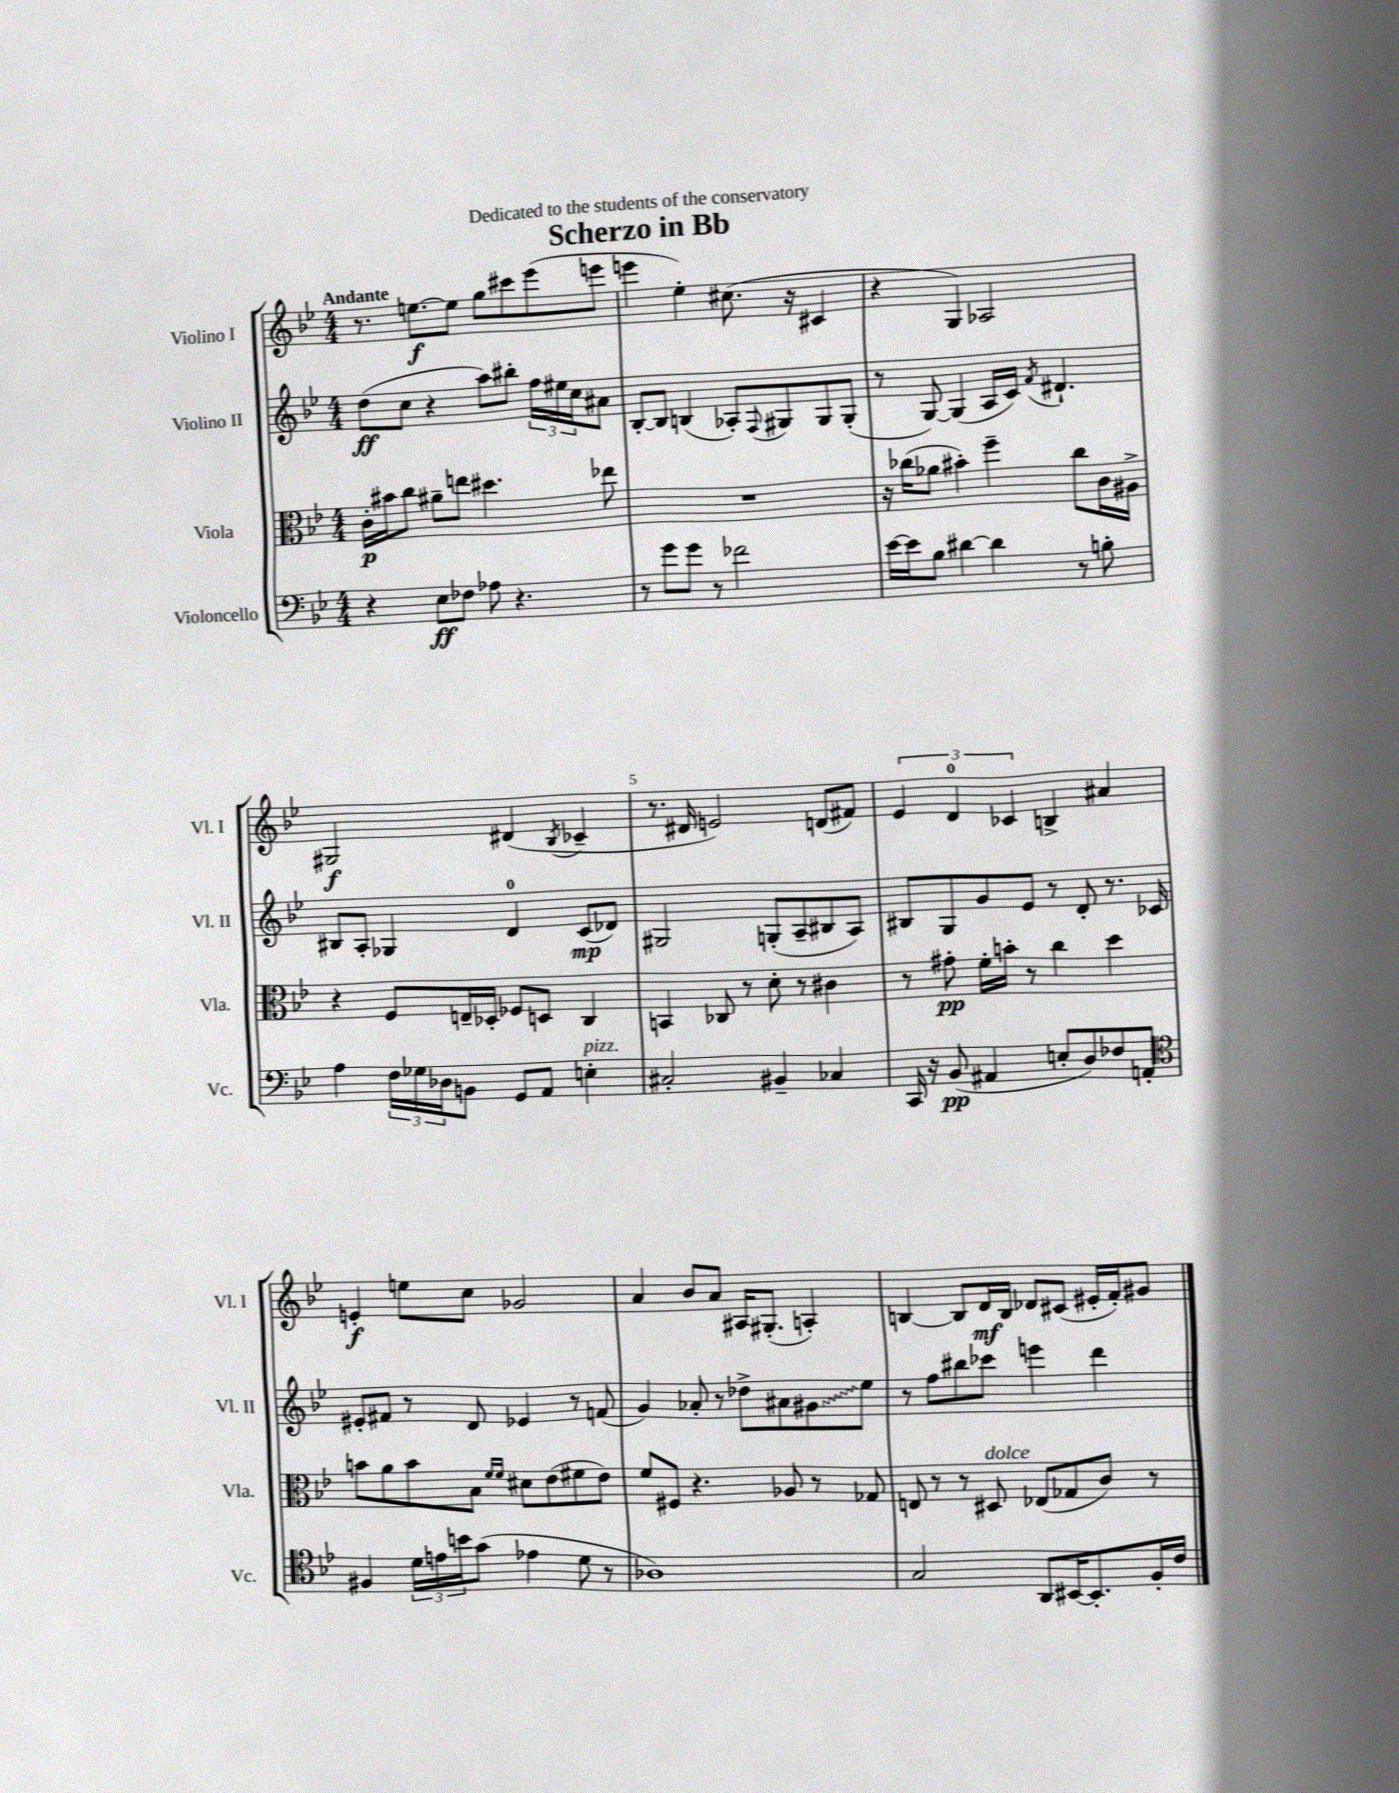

**kern	**kern	**kern	**kern
*staff4	*staff3	*staff2	*staff1
*clefF4	*clefC3	*clefG2	*clefG2
*k[b-e-]	*k[b-e-]	*k[b-e-]	*k[b-e-]
*M4/4	*M4/4	*M4/4	*M4/4
4r	16c'	(8dd	8.r
.	16b#	.	.
.	8cc	8cc	.
.	.	.	[8.ee
8E-	8a#~	4r	.
8F-	8ee	.	8ee]
8A-	4.dd#	8aa)	8gg
4.r	.	8bb#'	8ccc#
.	.	24ff	(8eee-
.	.	24ee#	.
.	.	24cc	.
.	8ee-	8a#	8eee
=	=	=	=
8r	1r	[8B-'	4eee
8g	.	8B-]	.
8g	.	(4B	4ee-')
8r	.	.	.
2f-	.	8A-')	(8.cc#
.	.	8qqF	.
.	.	8G#	.
.	.	.	16r
.	.	8G#	4c#
.	.	(8G#'	.
=	=	=	=
[16e-	16r	8r	4r
16e-]	(16cc-	.	.
8B-	8a-	[8G)	.
[4d#	4b#')	(4G]	4G)
4d#]	4ff~	16A	2A-
.	.	16c)	.
.	.	8qf	.
.	.	4.d#`	.
8r	8cc-	.	.
8B'	16c	.	.
.	16A#^	.	.
=	=	=	=
4A	4r	8B#	2G#
.	.	8A'	.
24F	8F	4G-	.
24G-	.	.	.
24D-	.	.	.
8BB	16E~	.	.
.	16D-'	.	.
8GG	8F-	4d	(4d#
8AA	8D	.	.
.	.	.	8qB-
4E'	4C	(8c	4c-~
.	.	8d-)	.
=	=	=	=
2C#'	4BB	2G#	8.r
.	.	.	16d#
.	8C-	.	2e)
.	8r	.	.
4BB#~	8d'	(8G'	.
.	8r	8A~	.
4C-	4c#	8B#	(8d
.	.	8A)	8f#)
=	=	=	=
16CC	8r	8B#	6e-
16r	.	.	.
(8BB-	8g#'	8G	.
.	.	.	6d
4AA#	16f'	8g	.
.	16b'	.	.
.	.	.	6c-
.	8r	8e-	.
8E'	4cc	8r	4B^
8D)	.	8d'	.
8F-	4dd	8.r	4a#
8AA'	.	.	.
.	.	16c-	.
=	=	=	=
*clefC4	*	*	*
4F#	8b	8e#'	4e'
.	8a	8f#	.
24d	8b	8r	8ee
24e	.	.	.
24b	.	.	.
(8g	8B-	8d	8cc
.	16qqf	.	.
.	16qqf	.	.
4e-	8d#	4e-	2g-
.	(8e-	.	.
8d	8f#	8r	.
8r	8e-)	(8f	.
=	=	=	=
1A-)	8f	4g)	4a
.	8F#	.	.
.	4.r	8a-'	8b-
.	.	8r	8a
.	.	8dd-^	16A#
.	.	.	(8.G#'
.	8A-	8a#	.
.	8r	8g#	4A')
.	8G-	8ee-	.
=	=	=	=
2G	8E	8r	[4B
.	8r	8ff	.
.	8r	8bb#	8B]
.	8D#	8ccc-	16d
.	.	.	16B
8AA	(8E-	4eee	8d-
[16BB#	8G-	.	(8c#
8.BB#']	.	.	.
.	8c)	4ddd	16e#'
.	.	.	16f')
16F'	8r	.	8g#
16c	.	.	.
==	==	==	==
*-	*-	*-	*-
